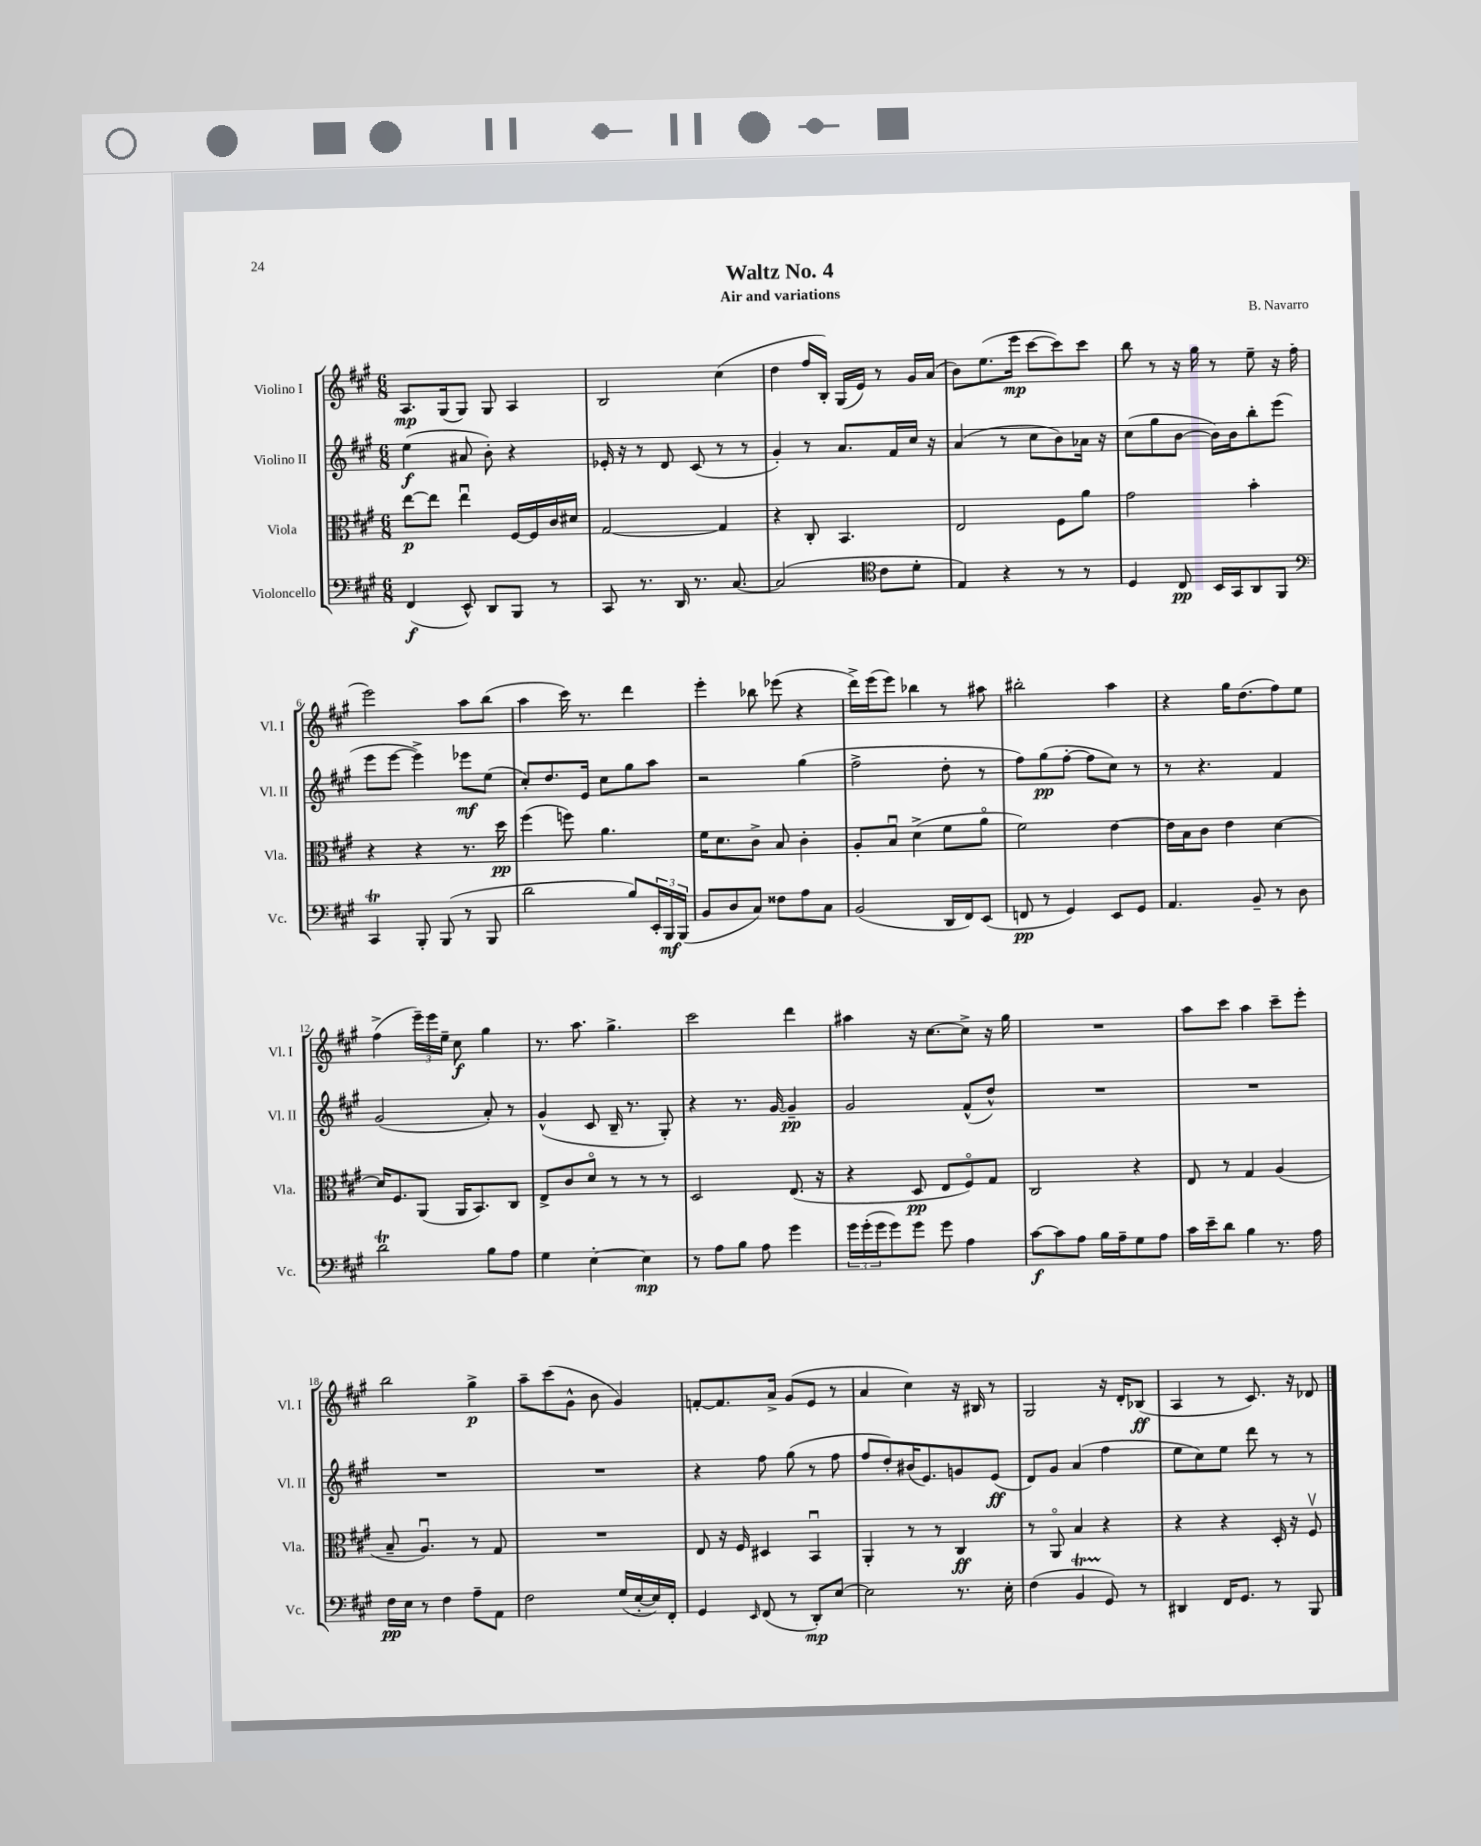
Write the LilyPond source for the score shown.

\header { title = "Waltz No. 4" composer = "B. Navarro" subtitle = "Air and variations" }
<<
\new StaffGroup <<
\new Staff = "s0" \with { instrumentName = "Violino I" shortInstrumentName = "Vl. I" } {
    \clef treble \key a \major \numericTimeSignature \time 6/8
    a8.\mp gis16( gis8) gis8 a4 |
    b2 cis''4( |
    d''4 fis''16 b16-.) gis16( e'16) r8 gis'16 a'16( |
    b'8) e''8.( e'''16\mp cis'''8~ cis'''8) cis'''8 |
    b''8 r8 r16 gis''16 r8 e''8-- r16 fis''16( |
    e'''2) a''8 b''8( |
    a''4 cis'''16) r8. d'''4 |
    e'''4-. bes''8 ees'''8( r4 |
    d'''16->) e'''16( e'''8) bes''4 r8 ais''8 |
    bis''2-. a''4 |
    r4 gis''16 d''8.( fis''8) e''8 |
    fis''4->( \tuplet 3/2 { e'''16--) e'''16 e''16-- } cis''8\f gis''4 |
    r8. a''8. gis''4.-> |
    cis'''2 d'''4 |
    ais''4 r16 cis''8.~ cis''8-> r16 gis''16 |
    R2. |
    a''8 cis'''8 a''4 cis'''8-- e'''8-. |
    b''2 gis''4->\p |
    a''8-- cis'''8( gis'8-^ b'8 gis'4) |
    f'8~-. f'8. a'16-> gis'8( e'8 r8 |
    a'4 cis''4) r16 bis16 r8 |
    gis2 r16 d'16-. bes8\ff( |
    a4 r8 cis'8.) r16 des'8 \bar "|." |
}
\new Staff = "s1" \with { instrumentName = "Violino II" shortInstrumentName = "Vl. II" } {
    \clef treble \key a \major \numericTimeSignature \time 6/8
    e''4\f( ais'8 b'8-.) r4 |
    ees'16-. r16 r8 d'8 cis'8( r8 r8 |
    gis'4-.) r8 a'8. fis'16 cis''16 r16 |
    a'4( r8 cis''8 b'8) aes'16 r16 |
    cis''8( gis''8 b'8~ b'16) b'16 b''8-. e'''8( |
    e'''8 e'''8~ e'''4->) ees'''8\mf e''8( |
    cis''8-.) d''8. e'16 cis''8 gis''8 a''8 |
    r2 gis''4( |
    fis''2-> d''8-. r8 |
    fis''8) gis''8\pp( fis''8~-. fis''8 cis''8) r8 |
    r8 r4. fis'4 |
    gis'2( a'8-.) r8 |
    gis'4-^( cis'8 b16-- r8. gis8-.) |
    r4 r8. gis'16~ gis'4--\pp |
    gis'2 fis'8-^( d''8-^) |
    R2. |
    R2. |
    R2. |
    R2. |
    r4 fis''8 gis''8( r8 fis''8 |
    fis''8 d''8-.) bis'16( e'8.) g'8 e'8\ff( |
    d'8) gis'8 a'4( fis''4 |
    e''8 cis''8) e''8 d'''8 r8 r8 \bar "|." |
}
\new Staff = "s2" \with { instrumentName = "Viola" shortInstrumentName = "Vla." } {
    \clef alto \key a \major \numericTimeSignature \time 6/8
    e''8~\p e''8 e''4\downbow fis16~ fis16 cis'16 dis'16 |
    gis2~ gis4 |
    r4 cis8-. b,4. |
    e2 fis8 a'8 |
    gis'2 b'4-. |
    r4 r4 r8. d''16\pp |
    fis''4( f''8) a'4. |
    fis'16 d'8. cis'8-> b8 cis'4-. |
    a8-. b8\downbow d'4->( fis'8 a'8\flageolet |
    fis'2) e'4~ |
    e'16 b16 cis'8 e'4 d'4~ |
    d'16 fis8. a,8( a,16 b,8.) cis8 |
    e8-> cis'8 d'8\flageolet r8 r8 r8 |
    d2 e8.( r16 |
    r4 d8\pp e8 fis8\flageolet) gis8 |
    cis2 r4 |
    e8 r8 gis4 a4( |
    b8-- a4.\downbow) r8 gis8 |
    R2. |
    e8 r16 fis16 dis4 b,4\downbow |
    a,4-. r8 r8 cis4\ff |
    r8 a,8\flageolet b4 r4 |
    r4 r4 d16-. r16 fis8\upbow \bar "|." |
}
\new Staff = "s3" \with { instrumentName = "Violoncello" shortInstrumentName = "Vc." } {
    \clef bass \key a \major \numericTimeSignature \time 6/8
    fis,4\f( e,8-^) d,8 b,,8 r8 |
    cis,8 r8. d,16 r8. cis8.~ |
    cis2( \clef tenor cis'8 d'8-. |
    e4) r4 r8 r8 |
    d4 cis8\pp b,16 gis,16 a,8 fis,8 |
    \clef bass cis,4\trill b,,8-. b,,8( r8 b,,8 |
    d'2 b8) \tuplet 3/2 { e,16-. b,,16\mf b,,16( } |
    b,8 d8 cis8) fisis8 a8 cis8 |
    b,2( d,16 fis,16) e,8( |
    f,8\pp r8 gis,4) e,8 gis,8 |
    a,4. b,8-- r8 d8 |
    d'2\trill b8 a8 |
    gis4 e4~-. e4\mp |
    r8 a8 b8 a8 gis'4 |
    \tuplet 3/2 { gis'16 gis'16-.( gis'16 } gis'8) gis'8 gis'8 a4 |
    cis'8~\f cis'8 a8 b16 a16-- gis8 a8 |
    cis'16 e'16-- d'8 b4 r8. a16 |
    fis16\pp e16 r8 fis4 a8-- a,8 |
    fis2 gis16( e16~-. e16) fis,16-. |
    gis,4 \grace { e,16 } fis,8( r8 d,8-.\mp) e8~ |
    e2 r8. e16-. |
    fis4( b,4\startTrillSpan gis,8\stopTrillSpan) r8 |
    dis,4 fis,16 gis,8. r8 b,,8 \bar "|." |
}
>>
>>
